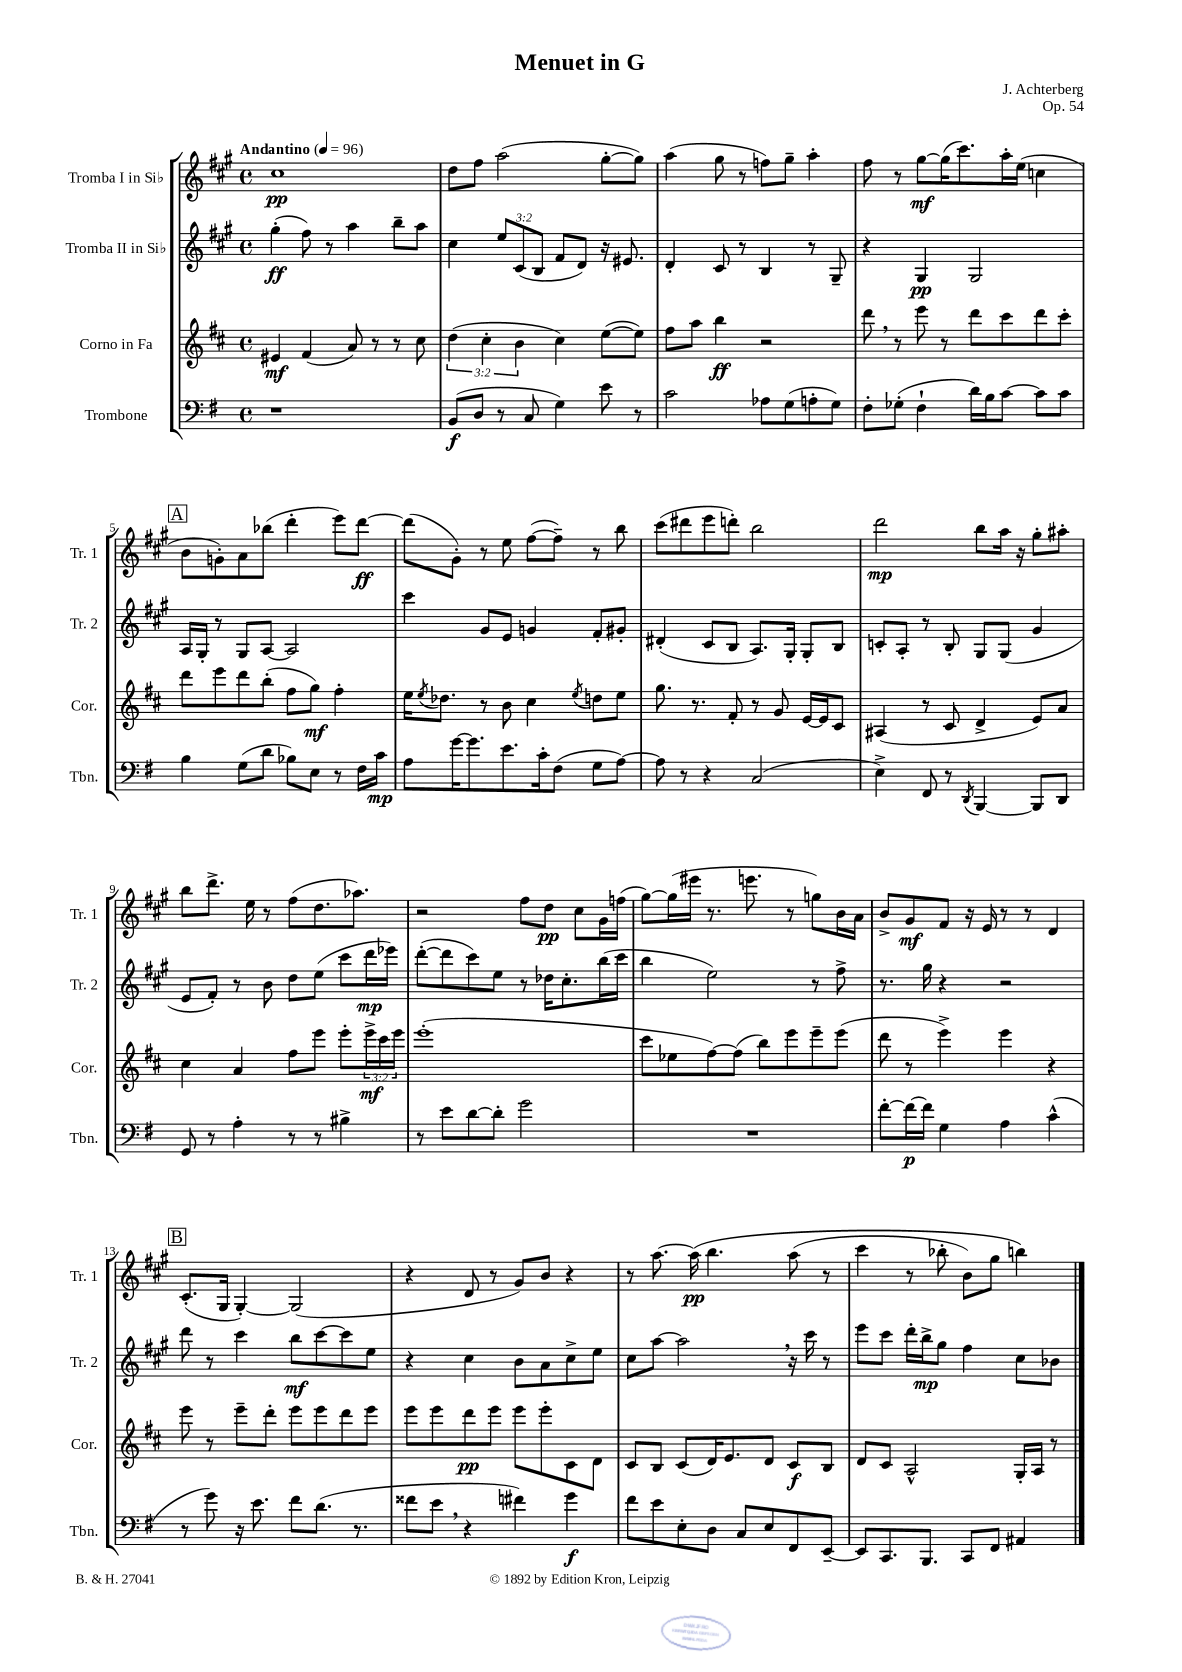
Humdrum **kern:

**kern	**kern	**kern	**kern
*staff4	*staff3	*staff2	*staff1
*clefF4	*clefG2	*clefG2	*clefG2
*k[f#]	*k[f#c#]	*k[f#c#g#]	*k[f#c#g#]
*M4/4	*M4/4	*M4/4	*M4/4
*met(c)	*met(c)	*met(c)	*met(c)
*MM96	*MM96	*MM96	*MM96
1r	4e#	(4gg#'	1cc#
.	(4f#	8ff#)	.
.	.	8r	.
.	8a)	4aa	.
.	8r	.	.
.	8r	8bb~	.
.	8cc#	8aa	.
=	=	=	=
(8BB	(6dd	4cc#	8dd
8D	.	.	8ff#
.	6cc#'	.	.
8r	.	12ee	(2aa
.	6b	(12c#	.
8C	.	.	.
.	.	12B	.
4G)	4cc#)	8f#	.
.	.	8d)	.
8e	([8ee	16r	[8gg#'
.	.	8.e#	.
8r	8ee])	.	8gg#])
=	=	=	=
2c	8ff#	4d'	(4aa
.	8aa	.	.
.	4bb	8c#	8gg#
.	.	8r	8r
8A-	2r	4B	8ff)
(8G	.	.	8gg#~
8A'	.	8r	4aa'
8G)	.	8G#~	.
=	=	=	=
8F#'	8ddd	4r	8ff#
(8G-'	8r	.	8r
4F#`	8eee	4G#	[8gg#
.	8r	.	(16gg#]
.	.	.	8.ccc#)
16d)	8ddd	2G#	.
16B	.	.	.
[8c	8ccc#	.	16aa'
.	.	.	(16ee
8c]	8ddd	.	4cc
8c	8ccc#'	.	.
=	=	=	=
4B	8ddd	16A	8b
.	.	16G#'	.
.	8eee	8r	8g')
(8G	8ddd	8G#	8a
8d	(8bb'	[8A	(8bb-
8B-)	8ff#	2A]	4ddd'
8E	8gg)	.	.
8r	4ff#'	.	8eee)
16F#	.	.	[8ddd
16c	.	.	.
=	=	=	=
8A	16ee	4ccc#	(8ddd]
.	8qee	.	.
.	8.dd-	.	.
[16g	.	.	8g#')
8.g]	.	.	.
.	8r	8g#	8r
8.e	8b	8e	8ee
.	4cc#	4g	([8ff#
16c'	.	.	.
(8F#	.	.	8ff#~])
.	8qee	.	.
8G	8dd	8f#'	8r
[8A)	8ee	8g#'	8bb
=	=	=	=
8A]	8.gg	(4d#'	(8ccc#
8r	.	.	8ddd#
.	8.r	.	.
4r	.	8c#	8eee
.	8f#'	8B	8ddd')
(2C	8r	8.A)	2bb
.	8g	.	.
.	.	16G#'	.
.	[16e	8G#'	.
.	16e]	.	.
.	8c#	8B	.
=	=	=	=
4E^)	(4A#	8c'	2ddd
.	.	8A'	.
8FF#	8r	8r	.
8r	8c#	8B'	.
8qDD	.	.	.
[4BBB	4d^	8G#	8bb
.	.	(8G#	16aa
.	.	.	16r
8BBB]	8e)	4g#	8gg#'
8DD	8a	.	8aa#'
=	=	=	=
8GG	4cc#	8e	8bb
8r	.	8f#')	8.ddd^
4A'	4a	8r	.
.	.	.	16ee
.	.	8b	8r
8r	8ff#	8dd	(8ff#
8r	8eee	(8ee	8.dd
4B#^	8eee'	8ccc#	.
.	.	.	8.aa-)
.	24eee^	16ddd	.
.	24ccc#	.	.
.	.	16eee-)	.
.	24eee	.	.
=	=	=	=
8r	(1eee'	([8ddd'	2r
8e	.	8ddd]	.
[8d	.	8ccc#)	.
8d']	.	8ee	.
2g	.	8r	8ff#
.	.	16dd-	8dd
.	.	8.cc#'	.
.	.	.	8cc#
.	.	(16bb	16g#
.	.	16ccc#	(16ff
=	=	=	=
1r	8ccc#	4bb	[8gg#)
.	8ee-	.	(16gg#]
.	.	.	16eee#
.	[8ff#)	2ee)	8.r
.	(8ff#]	.	.
.	.	.	8.eee
.	8bb)	.	.
.	8eee	.	8r
.	8eee~	8r	8gg)
.	(8eee	8ff#^	16b
.	.	.	16a
=	=	=	=
[8f#'	8ddd	8.r	8b^
16f#_	8r	.	8g#
16f#]	.	16gg#	.
4G	4eee^)	4r	8f#
.	.	.	16r
.	.	.	16e
4A	4eee	2r	8r
.	.	.	8r
(4c^^	4r	.	4d
=	=	=	=
8r	8eee	8ddd	(8.c#'
8g)	8r	8r	.
.	.	.	16G#
16r	8eee~	4ccc#	[4G#')
8.e	.	.	.
.	8ddd'	.	.
8f#	8eee	8bb	(2G#]
(8.d	8eee	[8ccc#	.
.	8ddd	8ccc#]	.
8.r	.	.	.
.	8eee	8ee	.
=	=	=	=
8f##	8eee	4r	4r
8e	8eee	.	.
4r	8ddd	4cc#	8d
.	8eee	.	8r
4f#)	8eee	8b	8g#)
.	8eee'	8a	8b
4g	8c#	8cc#^	4r
.	8d	8ee	.
=	=	=	=
8f#	8c#	8cc#	8r
8e	8B	[8aa	[8.aa
8E'	(8c#	2aa]	.
.	.	.	&(16aa]
8D	16d)	.	4.bb
.	8.e	.	.
8C	.	.	.
8E	8d	.	.
8FF#	8c#	16r	(8aa
.	.	16ccc#	.
[8EE~	8B	8r	8r
=	=	=	=
8EE]	8d	8eee	4ccc#
8.CC	8c#	8ccc#	.
.	2A^^	16ddd'	8r
8.BBB	.	16bb^	.
.	.	8gg#	8bb-'
8CC	.	4ff#	8b)
8FF#	.	.	8gg#
4AA#	16G'	8cc#	4bb&)
.	16A	.	.
.	8r	8b-	.
==	==	==	==
*-	*-	*-	*-
